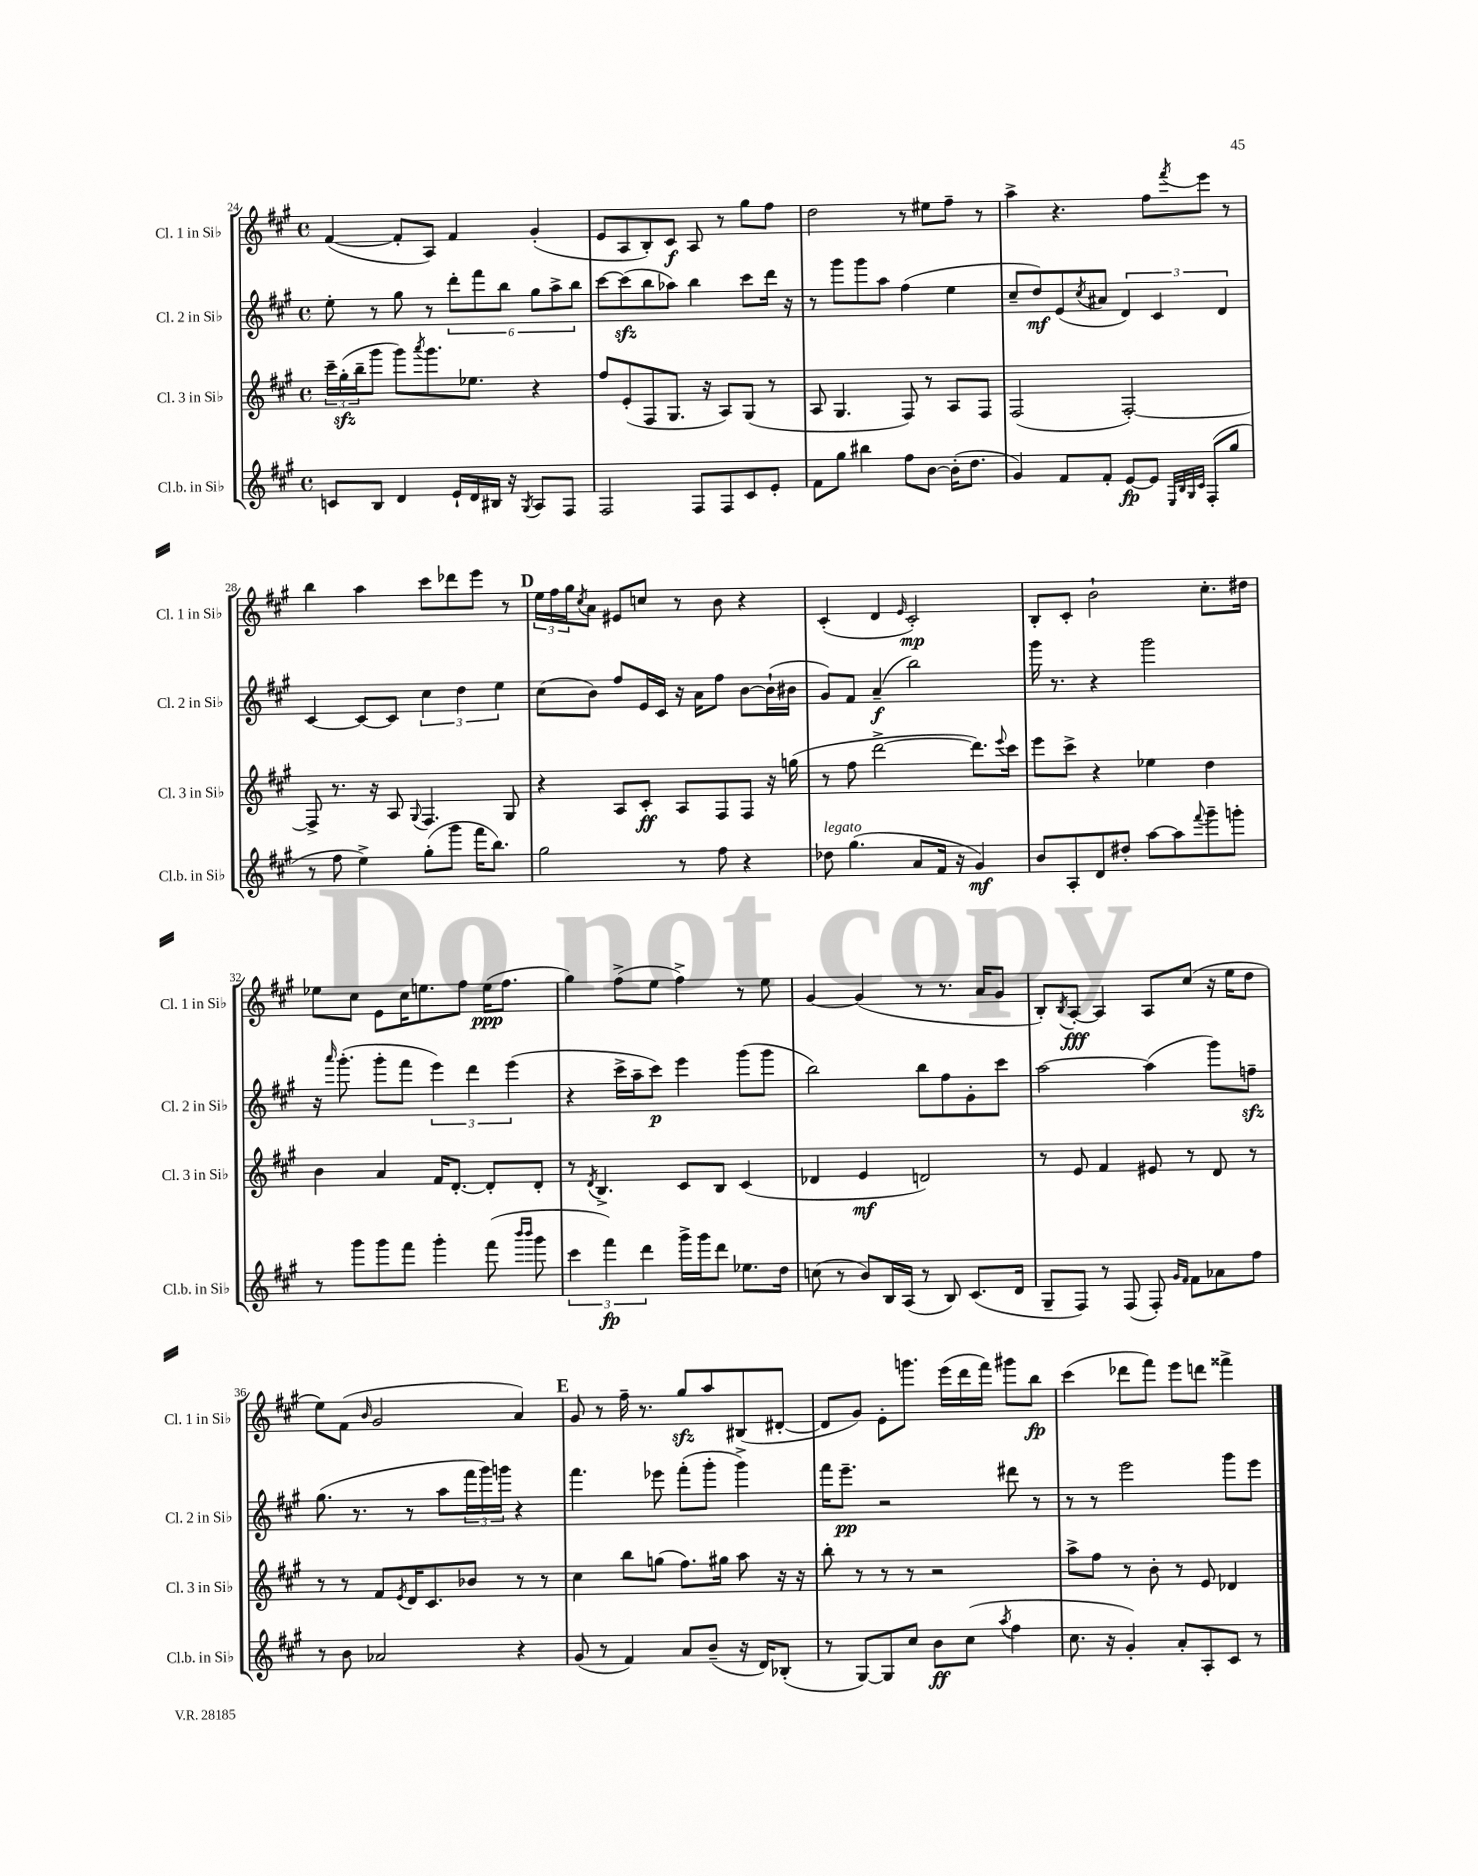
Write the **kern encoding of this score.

**kern	**kern	**kern	**kern
*staff4	*staff3	*staff2	*staff1
*clefG2	*clefG2	*clefG2	*clefG2
*k[f#c#g#]	*k[f#c#g#]	*k[f#c#g#]	*k[f#c#g#]
*M4/4	*M4/4	*M4/4	*M4/4
*met(c)	*met(c)	*met(c)	*met(c)
8c	24ccc#~	8ee'	([4f#
.	(24gg#'	.	.
.	24bb~	.	.
8B	8ggg#	8r	.
4d	8ggg#)	8gg#	8f#']
.	8qaaa	.	.
.	8.ggg#	8r	8A)
16e`	.	12ddd'	4f#
16d	8.ee-	.	.
.	.	12fff#	.
16B#	.	.	.
.	.	12bb	.
16r	.	.	.
8qG#	.	.	.
8A	4r	12gg#	(4g#'
.	.	12aa^	.
8F#	.	.	.
.	.	12bb	.
=	=	=	=
2F#	8ff#	[8ccc#	8e
.	(8e'	(8ccc#]	8A
.	8F#	8bb	8B')
.	8.G#	8aa-)	8c#
8F#	.	4bb	8A
.	16r	.	.
8F#	8A)	.	8r
8c#	(8G#	8ccc#	8gg#
8e'	8r	16ddd	8ff#
.	.	16r	.
=	=	=	=
8f#	8A	8r	2dd
8gg#	4.G#	8ggg#	.
4bb#	.	8ggg#	.
.	.	8aa	.
8ff#	8F#)	(4ff#	8r
[8b	8r	.	8ee#
(16b']	8A	4ee	8ff#~
8.dd	.	.	.
.	8F#	.	8r
=	=	=	=
4g#)	(2F#	8cc#~	4aa^
.	.	8dd)	.
8f#	.	(8e	4.r
.	.	8qcc#	.
8f#'	.	8a#	.
[8e	[2F#')	6d)	.
8e]	.	.	8ff#
.	.	6c#	.
32qqE	.	.	.
32qqB	.	.	.
32qqG#	.	.	.
32qqc#	.	.	8qfff#
(8F#'	.	.	8eee
.	.	6d	.
8gg#	.	.	8r
=	=	=	=
8r	8F#^]	[4c#	4bb
8ff#	8.r	.	.
4ee^)	.	8c#_	4aa
.	16r	.	.
.	8A	8c#]	.
.	8qqG#	.	.
(8gg#'	4.F#	6cc#	8ccc#
8ggg#	.	.	8ddd-
.	.	6dd	.
16fff#	.	.	8eee
8.bb)	.	.	.
.	.	6ee	.
.	8G#	.	8r
=	=	=	=
2gg#	4r	(8cc#	24ee
.	.	.	24ff#
.	.	.	24gg#
.	.	.	8qcc#
.	.	8b)	8a
.	8A	8ff#	8e#
.	8c#'	16e	8cc
.	.	16c#	.
8r	8A	16r	8r
.	.	16a	.
8ff#	8F#	8ff#	8b
4r	8F#	[8b	4r
.	16r	(16b`]	.
.	(16gg	16b#	.
=	=	=	=
8dd-	8r	8g#)	(4c#'
(4.gg#	8ff#	8f#	.
.	[2ddd^	(4a~	4d
.	.	.	16qqe
8a	.	2bb)	2c#')
16f#	.	.	.
16r	.	.	.
4g#)	8.ddd])	.	.
.	8qqeee	.	.
.	16ccc#	.	.
=	=	=	=
8b	8eee	16ggg#	8B'
.	.	8.r	.
8A'	8ccc#^	.	8c#'
8d	4r	4r	2b`
8dd#'	.	.	.
[8aa	4ee-	2ggg#	.
8aa]	.	.	.
8qqfff#	.	.	.
8ggg#~	4dd	.	8.cc#'
8ggg'	.	.	.
.	.	.	16dd#
=	=	=	=
8r	4b	16r	8ee-
.	.	16qqaaa	.
.	.	(8.ggg#'	.
8ggg#	.	.	8cc#
8ggg#	4a	8ggg#'	8e
8fff#	.	8fff#	16cc#
.	.	.	8.ee
4ggg#'	16f#	6eee)	.
.	[8.d'	.	.
.	.	.	8ff#
.	.	6ddd	.
(8fff#	8d']	.	(16ee
.	.	.	8.ff#
.	.	(6eee	.
16qqbbb	.	.	.
16qqbbb	.	.	.
8ggg#	8d'	.	.
=	=	=	=
6ccc#	8r	4r	4gg#)
.	8qd	.	.
.	4.B^	.	.
6fff#)	.	.	.
.	.	16ccc#^	(8ff#^
.	.	16aa~	.
6ddd	.	.	.
.	.	8ccc#)	8ee
16ggg#^	8c#	4eee	4ff#^)
16ggg#	.	.	.
8ddd	8B	.	.
8.ee-	(4c#	(8ggg#	8r
.	.	8ggg#	8ee
16dd	.	.	.
=	=	=	=
(8cc	4d-	2bb)	[4g#
8r	.	.	.
8b)	4e	.	(4g#]
16B	.	.	.
(16A	.	.	.
8r	2d)	8bb	8r
8B)	.	8ff#	8.r
(8.c#	.	8g#'	.
.	.	.	16a
.	.	8ccc#	8g#
16d	.	.	.
=	=	=	=
8G#~	8r	[2aa	8B')
.	.	.	8qB
8F#)	8e	.	[8A'
8r	4f#	.	4A]
(8F#	.	.	.
8F#')	8e#	(4aa]	8A
16qqg#	.	.	.
16qqf#	.	.	.
8f#	8r	.	(8cc#
8a-	8d	8ggg#)	16r
.	.	.	16ee
8ff#	8r	8ff~	8dd
=	=	=	=
8r	8r	(8.gg#	8ee)
8b	8r	.	(8f#
.	.	8.r	.
.	.	.	16qqb
2a-	8f#	.	2g#
.	8qe	.	.
.	16d	8r	.
.	8.c#	.	.
.	.	8aa	.
.	8b-	24fff#	.
.	.	24ggg#)	.
.	.	24ggg	.
4r	8r	4r	4a)
.	8r	.	.
=	=	=	=
(8g#	4cc#	4.fff#	8g#
8r	.	.	8r
4f#)	8bb	.	16ff#~
.	.	.	8.r
.	(8gg	8eee-	.
8a	8.ff#)	(8fff#'	8gg#
(8b~	.	8ggg#'	8aa
.	16gg#	.	.
16r	8aa	4ggg#^)	(8B#
16d)	.	.	.
(8B-'	16r	.	[8d#'
.	16r	.	.
=	=	=	=
8r	8bb'	16fff#	8d#]
.	.	8.eee~	.
[8G#)	8r	.	8g#)
8G#]	8r	2r	8e'
8cc#	8r	.	8.ggg
8b	2r	.	.
.	.	.	(16eee
(8cc#	.	.	16ddd
.	.	.	16fff#)
8qaa	.	.	.
4ff#	.	8ddd#	8ggg#
.	.	8r	8bb
=	=	=	=
8.cc#	8aa^	8r	(4ccc#
.	8ff#	8r	.
16r	.	.	.
4g#')	8r	2eee	8ddd-
.	8b'	.	8fff#)
8a'	8r	.	8eee
8A'	8e	.	8ddd
8c#	4d-	8ggg#	4fff##^
8r	.	8eee	.
==	==	==	==
*-	*-	*-	*-
